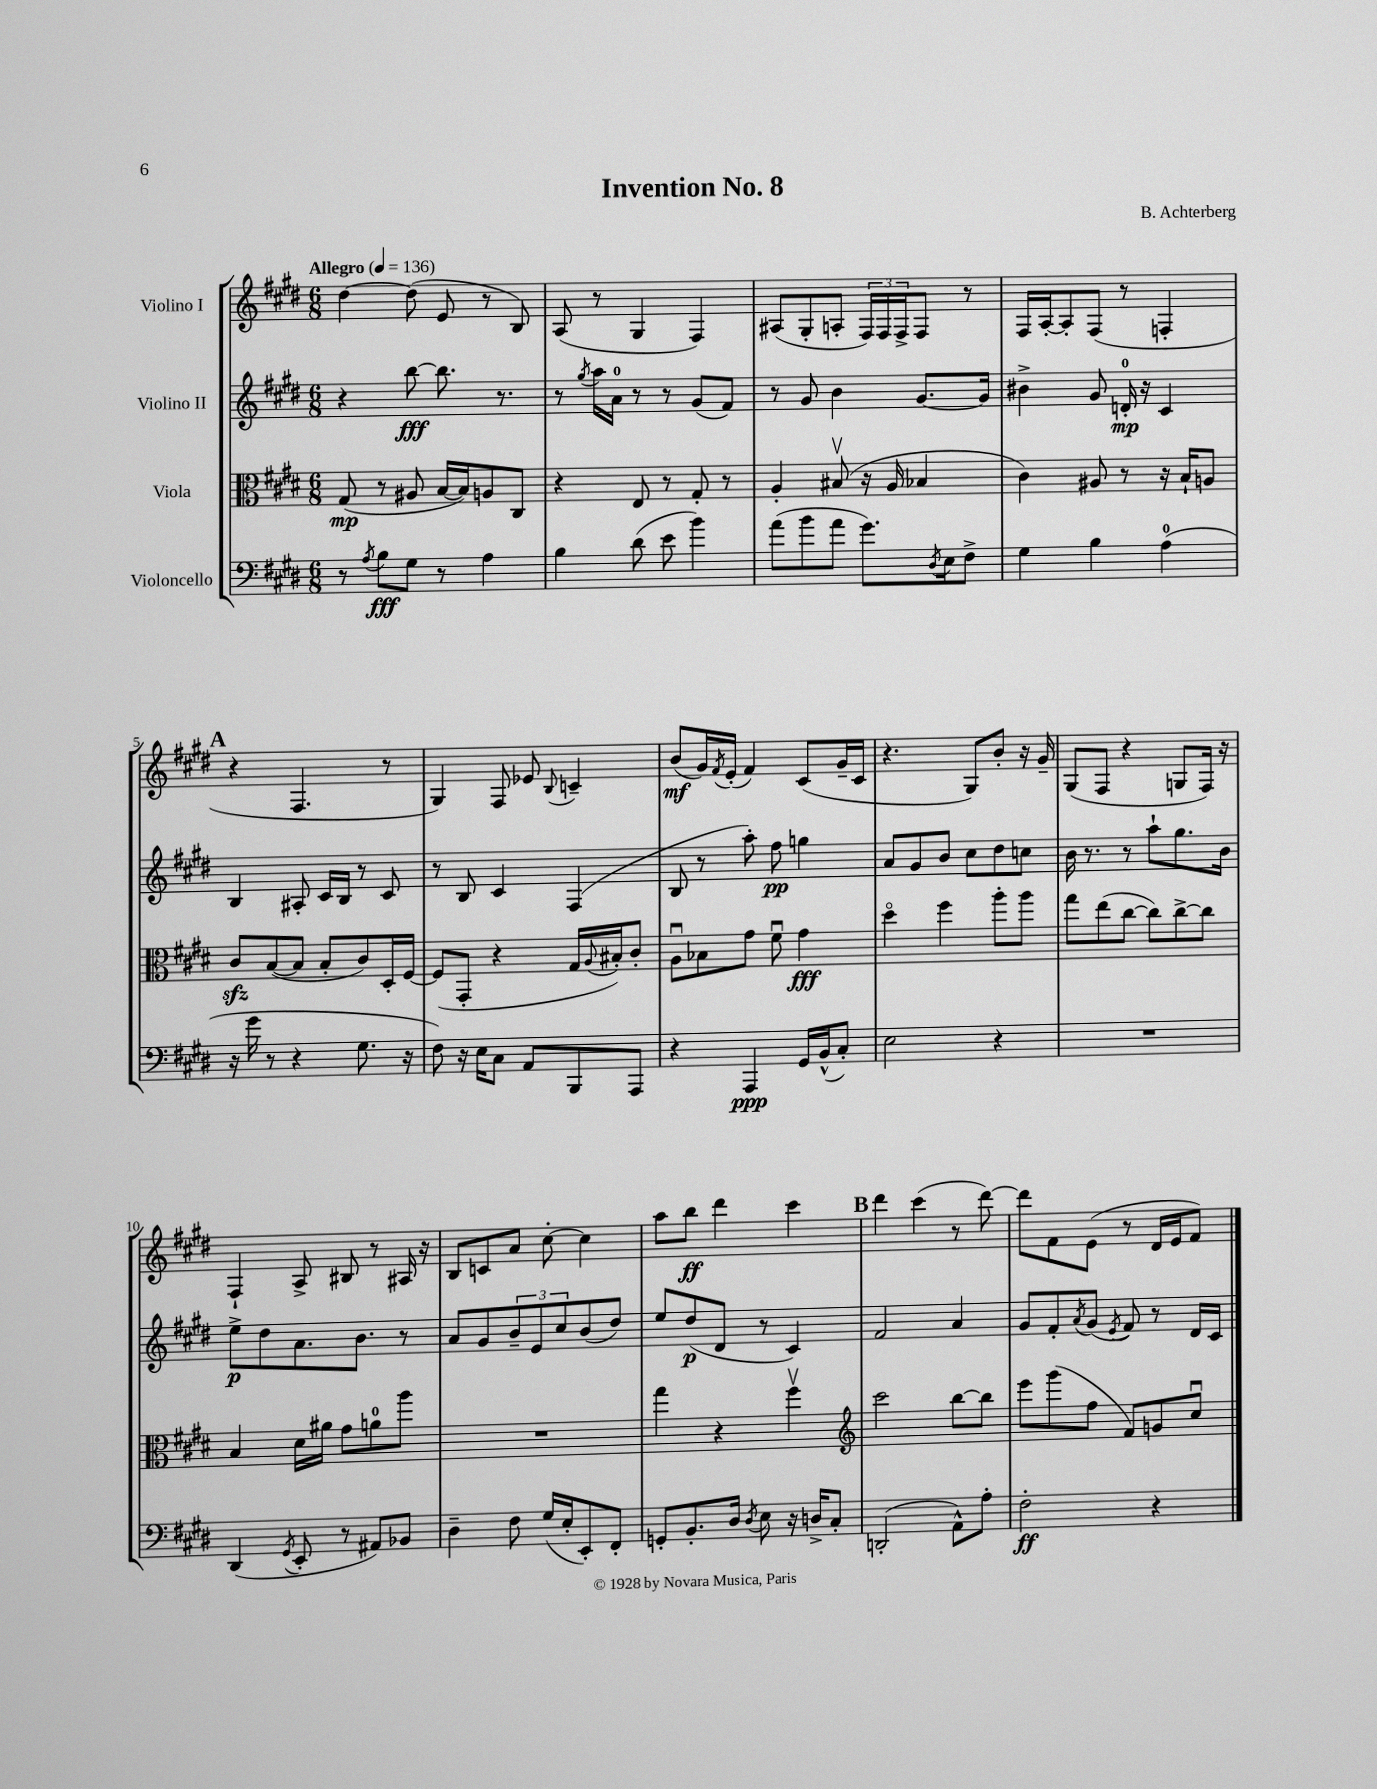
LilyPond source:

\header { title = "Invention No. 8" composer = "B. Achterberg" }
<<
\new StaffGroup <<
\new Staff = "s0" \with { instrumentName = "Violino I" } {
    \clef treble \key e \major \numericTimeSignature \time 6/8 \tempo "Allegro" 4 = 136
    dis''4~ dis''8( e'8 r8 b8) |
    a8( r8 gis4 fis4) |
    ais8( gis8-. a8-. \tuplet 3/2 { fis16) fis16 fis16-> } fis8 r8 |
    fis16 a16~-. a8-. fis8( r8 f4-. |
    \mark \markup { \bold "A" } r4 fis4. r8 |
    gis4) fis8 ees'8 \appoggiatura { b8 } c'4-- |
    b'8\mf( gis'16) \acciaccatura { fis'8 } e'16-.( fis'4) cis'8( gis'16-- cis'16 |
    r4. gis8) b'8-. r16 gis'16-- |
    gis8( fis8 r4 g8 fis16) r16 |
    fis4-! a8-> bis8 r8 ais16 r16 |
    b8 c'8 a'8 cis''8~-. cis''4 |
    a''8 b''8\ff dis'''4 cis'''4 |
    \mark \markup { \bold "B" } dis'''4 cis'''4( r8 dis'''8~) |
    dis'''8 fis'8 e'8( r8 dis'16 e'16 fis'8) \bar "|." |
}
\new Staff = "s1" \with { instrumentName = "Violino II" } {
    \clef treble \key e \major \numericTimeSignature \time 6/8
    r4 b''8~\fff b''8. r8. |
    r8 \acciaccatura { gis''8 } a''16 a'16-0 r8 r8 gis'8( fis'8) |
    r8 gis'8 b'4 gis'8.~ gis'16 |
    bis'4-> gis'8 d'16-0-.\mp r16 cis'4 |
    \mark \markup { \bold "A" } b4 ais8-. cis'16 b16 r8 cis'8 |
    r8 b8 cis'4 fis4( |
    b8 r8 a''8-.) fis''8\pp g''4 |
    a'8 gis'8 b'8 cis''8 dis''8 c''8 |
    b'16 r8. r8 a''8-! gis''8. b'16 |
    e''8->\p dis''8 a'8. b'8. r8 |
    a'8 gis'8 \tuplet 3/2 { b'8-- e'8 cis''8 } b'8( dis''8) |
    e''8 dis''8\p( dis'8 r8 cis'4) |
    \mark \markup { \bold "B" } fis'2 a'4 |
    gis'8 fis'8-. \acciaccatura { a'8 } gis'8( \acciaccatura { e'8 } fis'8) r8 dis'16 cis'16 \bar "|." |
}
\new Staff = "s2" \with { instrumentName = "Viola" } {
    \clef alto \key e \major \numericTimeSignature \time 6/8
    gis8\mp( r8 ais8 b16~ b16) a8 cis8 |
    r4 e8 r8 gis8-. r8 |
    a4-. bis8\upbow( r16 a16 bes4 |
    cis'4) ais8 r8 r16 b16-! a8 |
    \mark \markup { \bold "A" } cis'8\sfz b8~( b8 b8-. cis'8) dis16-. fis16~ |
    fis8( gis,8-. r4 gis16 \appoggiatura { a8 } bis16-.) cis'8-. |
    a8\downbow bes8 gis'8 fis'8\downbow gis'4\fff |
    dis''4\flageolet fis''4 a''8-. a''8 |
    gis''8 e''8( cis''8~ cis''8) cis''8~-> cis''8 |
    b4 dis'16 ais'16 gis'8 a'8-0 a''8 |
    R2. |
    gis''4 r4 fis''4\upbow |
    \mark \markup { \bold "B" } \clef treble cis'''2 b''8~ b''8 |
    e'''8 gis'''8( fis''8 fis'8) g'8 cis''8\downbow \bar "|." |
}
\new Staff = "s3" \with { instrumentName = "Violoncello" } {
    \clef bass \key e \major \numericTimeSignature \time 6/8
    r8 \acciaccatura { a8 } b8\fff gis8 r8 a4 |
    b4 dis'8( e'8 b'4) |
    a'8( b'8 a'8 gis'8.) \acciaccatura { dis8 } e16 fis8-> |
    gis4 b4 a4-0( |
    \mark \markup { \bold "A" } r16 gis'16 r8 r4 gis8. r16 |
    fis8) r16 e16 cis8 a,8 b,,8 a,,8 |
    r4 a,,4\ppp gis,16 b,16-^( cis8-.) |
    e2 r4 |
    R2. |
    dis,4( \acciaccatura { gis,8 } e,8-. r8 ais,8) bes,8 |
    dis4-- fis8 gis16( e16-. e,8-.) fis,8-. |
    g,8-. b,8.-. dis16 \acciaccatura { dis8 } e8 r16 d16-> cis8-. |
    \mark \markup { \bold "B" } d,2-.( a,8-^) a8-. |
    fis2-.\ff r4 \bar "|." |
}
>>
>>
